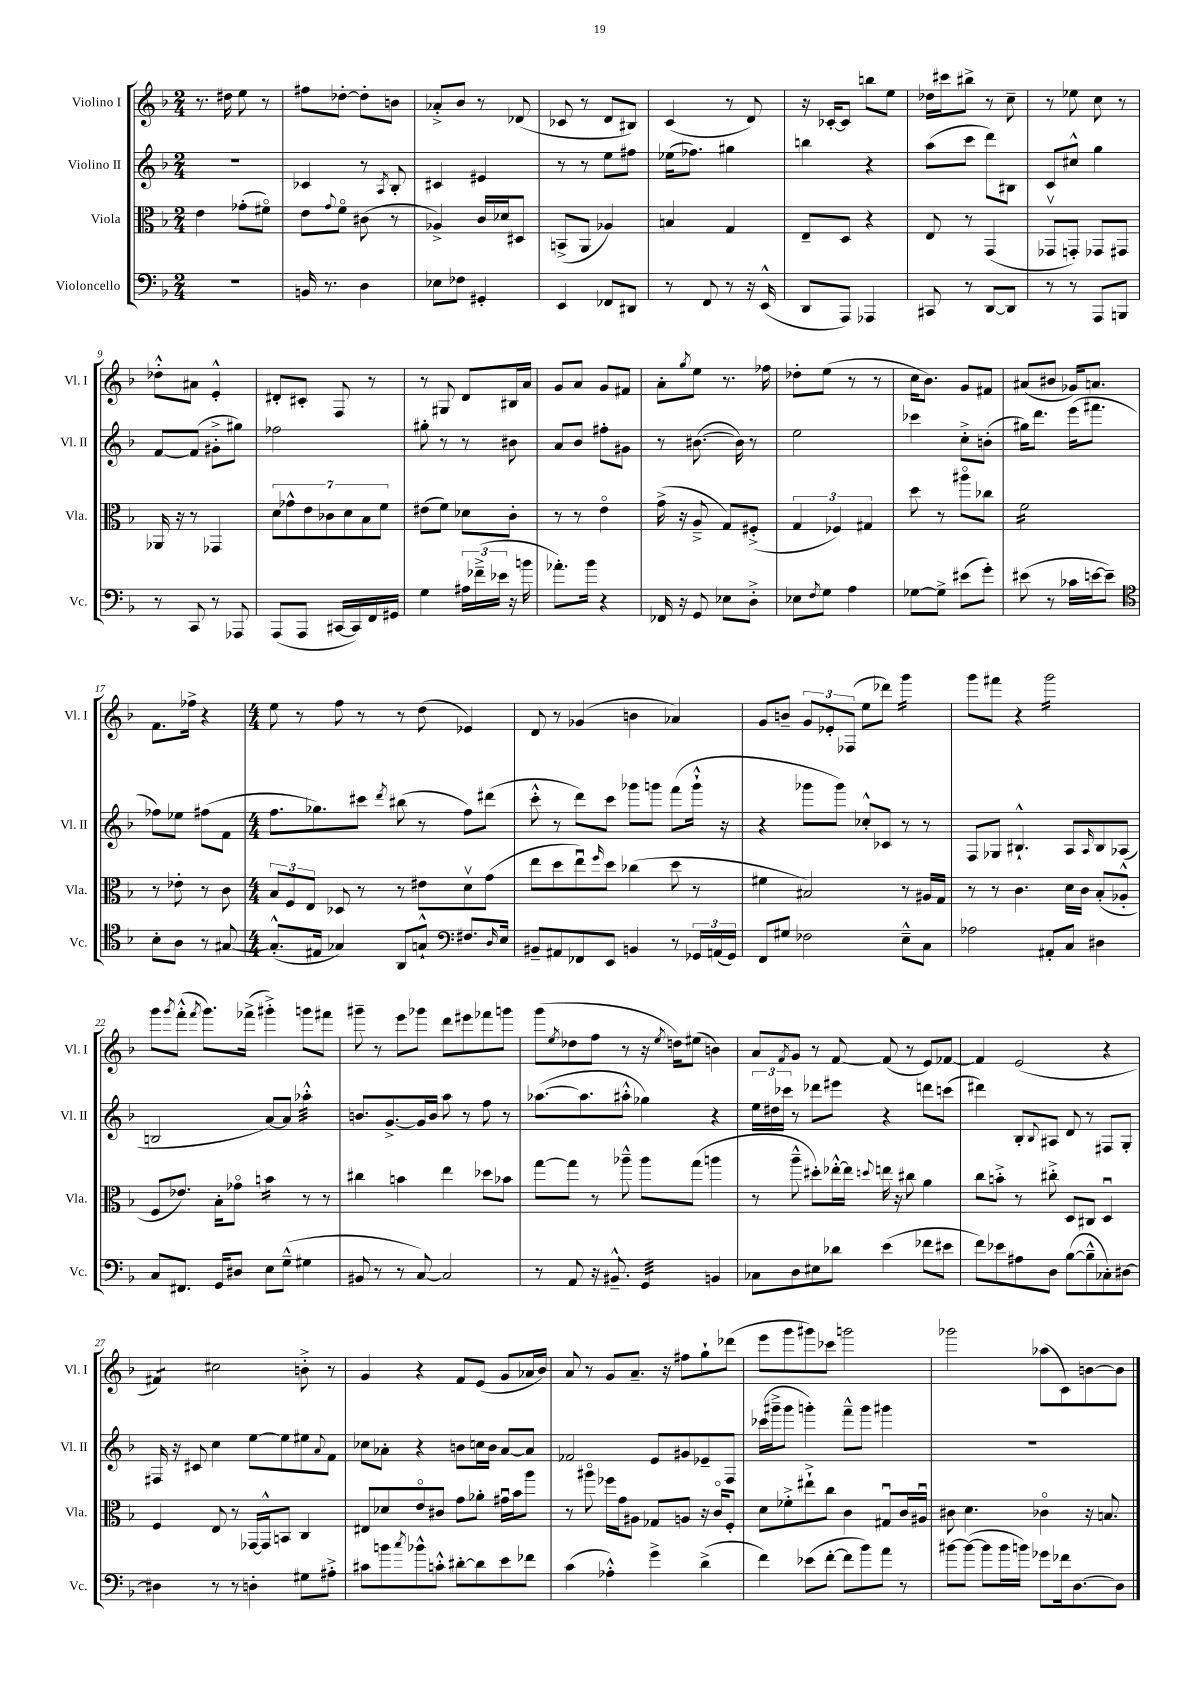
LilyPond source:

<<
\new StaffGroup <<
\new Staff = "s0" \with { instrumentName = "Violino I" shortInstrumentName = "Vl. I" } {
    \clef treble \key f \major \numericTimeSignature \time 2/4
    r8. dis''16 e''8 r8 |
    fis''8 des''8~-. des''8-. b'8 |
    aes'8-.-> bes'8 r8 des'8( |
    ces'8 r8 d'8 bis8) |
    c'4( r8 d'8) |
    r16 ces'16~-. ces'8 b''8 e''8 |
    des''16 cis'''16 bis''8-> r8 c''8-- |
    r8 ees''8 c''8 r8 |
    des''8-.-^ ais'8 e'4-.-^ |
    dis'8-. cis'8-. f8 r8 |
    r8 gis8 d'8 bis16 a'16 |
    g'8 a'8 g'8 fis'8 |
    a'8-. \acciaccatura { g''8 } e''8 r8. fes''16 |
    des''8-. e''8( r8 r8 |
    c''16 bes'8.) g'8 fis'8 |
    ais'8( bis'8 ges'16) a'8. |
    f'8. fes''16-> r4 |
    \numericTimeSignature \time 4/4 e''8 r8 f''8 r8 r8 d''8( ees'4) |
    d'8 r8 ges'4( b'4 aes'4) |
    g'8 b'8-- \tuplet 3/2 { g'8 ees'8-. fes8( } e''8 des'''8) g'''4:16 |
    g'''8 fis'''8 r4 g'''2:16 |
    g'''8 \acciaccatura { g'''8 } f'''8-.-^( \acciaccatura { f'''8 } g'''8.) fes'''16->( gis'''4-.->) g'''8 fis'''8 |
    gis'''8-- r8 e'''8 ges'''8 d'''8 eis'''8 fes'''8 g'''8 |
    g'''8( \acciaccatura { e''8 } des''8 f''8 r8 r16 \acciaccatura { e''8 } d''16) eis''8( b'4) |
    a'8 \acciaccatura { f'8 } g'8 r8 f'8~ f'8( r8 e'8) fes'8~ |
    fes'4 e'2( r4 |
    fis'4:8) cis''2 b'8-.-> r8 |
    g'4 r4 f'8 e'8( g'8 aes'16 bes'16) |
    a'8 r8 g'8 a'8.-- r16 fis''8 g''8-! des'''8( |
    e'''8 g'''8 gis'''8) ces'''8 g'''2 |
    ges'''2 aes''8( c'8) b'8~ b'8 \bar "|." |
}
\new Staff = "s1" \with { instrumentName = "Violino II" shortInstrumentName = "Vl. II" } {
    \clef treble \key f \major \numericTimeSignature \time 2/4
    r2 |
    ces'4 r8 \acciaccatura { a8 } bes8-. |
    cis'4 eis'4 |
    r8 r8 e''8 fis''8 |
    ees''16( fes''8.) gis''4 |
    b''4 r4 |
    a''8( c'''8 d'''8) bis8 |
    c'8 cis''8-^ g''4 |
    f'8~ f'8( gis'8-.-> gis''8) |
    fes''2 |
    gis''8-. r8 r8 bis'8 |
    a'8 bes'8 fis''8-. gis'8 |
    r8 bis'8.~( bis'16) r8 |
    e''2 |
    ces'''4 c''8-.-> b'8-.( |
    gis''16) d'''8. e'''16( fis'''8. |
    fes''8) ees''8 fis''8( f'8 |
    \numericTimeSignature \time 4/4 f''8. ges''8.) cis'''8 \acciaccatura { d'''8 } bis''8( r8 f''8) dis'''8( |
    c'''8-.-^ r8 d'''8) c'''8 ges'''8 g'''8 f'''8( g'''16-!-^ r16 |
    r4 ges'''8 ges'''8) ces''8-.-^ ces'8 r8 r8 |
    f8 ges8 bis4.-!-^ a8 \grace { a16 } bis8 aes8( |
    b2 a'8~) a'8 aes''4:32-.-^ |
    b'8. g'8.~-> g'16 b'16 a''8 r8 f''8 r8 |
    aes''8.~( aes''8. ais''8-.-^ ges''4) r4 |
    \tuplet 3/2 { e''16 dis''16 ces'''16 } r8 des'''8 eis'''8 r4 d'''8 c'''8( |
    dis'''4) bes8-. \appoggiatura { bes8 } ais8 d'8 r8 fis8 g8-. |
    fis16 r16 cis'8 c''4 e''8~ e''8 eis''8 \appoggiatura { a'8 } f'8 |
    ces''8 aes'8-. r4 b'8 c''16 b'16 aes'8~ aes'8 |
    fes'2 e'8 gis'8 ees'8-- f8 |
    ces'''16( gis'''16---> gis'''8 g'''4-.) f'''8---^ g'''8 gis'''4 |
    R1 \bar "|." |
}
\new Staff = "s2" \with { instrumentName = "Viola" shortInstrumentName = "Vla." } {
    \clef alto \key f \major \numericTimeSignature \time 2/4
    e'4 ges'8-.( fis'8\flageolet) |
    e'8 \appoggiatura { g'8 } f'8\flageolet cis'8( r8 |
    aes4->) c'16 des'16 dis8 |
    b,8->( a,8 aes4) |
    b4 g4 |
    e8-- d8 r4 |
    e8 r8 g,4( |
    ges,8\upbow g,8-.) ges,8 gis,8 |
    aes,16 r16 r8 ges,4 |
    \tuplet 7/4 { d'8 ges'8-^ e'8 ces'8 d'8 bes8 f'8 } |
    eis'8( f'8) des'8 c'8-. |
    r8 r8 e'4\flageolet |
    g'16->( r16 a8---> g8) fis8-.->( |
    \tuplet 3/2 { g4 fes4) gis4 } |
    d''8 r8 ais''8\flageolet ces''8 |
    f'2:16 |
    r8 ees'8-. r8 c'8 |
    \numericTimeSignature \time 4/4 \tuplet 3/2 { bes8 f8 e8 } des8 r8 r8 eis'8 d'8\upbow g'8( |
    e''8 d''8 e''8\downbow) \grace { f''16 } d''8 ces''4( d''8 r8 |
    fis'4 bis2) r8 ais16 g16 |
    r8 r8 c'4. d'16 c'16 bes8-.( aes8-.-^ |
    f8 ees'8.) bes16-. ges'8\flageolet b'4:16 r8 r8 |
    cis''4 b'4 e''4 des''8 bes'8 |
    g''8~ g''8 r8 aes''8---^ aes''8 g''8( a''4 |
    r8 a''8---^ dis''8-.) ees''16~-.-^ ees''16 \appoggiatura { d''8 } e''16 r16 cis''8 a'4 |
    c''8 b'8-.-> r8 cis''8-.-> d8 cis8 d4\downbow |
    f4 e8 r8 ges,16~ ges,16-^ b,8 c4 |
    eis8 des'8 e'8\flageolet cis'8 g'8 aes'8-. gis'16\downbow bes'16 a''8 |
    r8 ais''8\flageolet fes''16 g'16 ais8 ges8 a8 r16 c'16\flageolet f8-. |
    d'8 fes'8-.-> eis''8-!-> c''8 c'4 gis8\downbow c'16 ais16\downbow |
    cis'8 d'4. ces'4\flageolet r16 b8. \bar "|." |
}
\new Staff = "s3" \with { instrumentName = "Violoncello" shortInstrumentName = "Vc." } {
    \clef bass \key f \major \numericTimeSignature \time 2/4
    R2 |
    b,16 r8. d4 |
    ees8 fes8 gis,4-. |
    e,4 fes,8 dis,8 |
    r8 f,8 r8 r16 e,16-^( |
    d,8 a,,8) aes,,4 |
    cis,8 r8 d,8~ d,8 |
    r8 r8 a,,8 b,,8 |
    r8 c,8 r8 aes,,8 |
    a,,8( a,,8 cis,16~ cis,16) f,16 gis,16 |
    g4 \tuplet 3/2 { ais16 fes'16--->( ees'16 } r16 b'16 |
    aes'8.-.) bes'16 r4 |
    fes,16 r16 g,8 ees8 d8-.-> |
    ees8 \acciaccatura { f8 } g8 a4 |
    ges8~ ges8-> eis'8( g'8-.) |
    eis'8( r8 ces'16 e'16~ e'8--) |
    \clef tenor bes8-. a8 r8 gis8~ |
    \numericTimeSignature \time 4/4 gis8.-.-^( eis16 ges4) a,8 g8-!-^ fis8. \grace { d16 } eis16 |
    \clef bass bis,8-- ais,8 fes,8 e,8 b,4 r8 \tuplet 3/2 { ges,16 a,16( ges,16) } |
    f,8 gis8 fes2 e8---^ c8 |
    aes2 ais,8-. c8 dis4 |
    c8 fis,8. g,16 dis8 e8 g8---^( gis4 |
    bis,8 r8 r8 c8~) c2 |
    r8 a,8 r16 bis,8.---^ g,4:32 b,4 |
    ces8 d8 eis8 des'8 e'4( fes'8 eis'8 |
    f'8) ees'8 ais8 d8 bes8~( bes8---^ ces8-.) dis8~ |
    dis4 r8 r8 d4-. gis8 ais8-.-> |
    cis'8 b'8 \acciaccatura { c''8 } bes'8-^ c'8-.-^ dis'8~-. dis'8 e'8 fes'8 |
    c'4( aes4-.-^) g'4-> d'4->( |
    f'4) ees'8( f'8~-. f'8 bes'8) a'8 r8 |
    bis'8~ bis'8~( bis'8 bis'16 b'16) ges'8 fes'16 d8.~ d8 \bar "|." |
}
>>
>>
